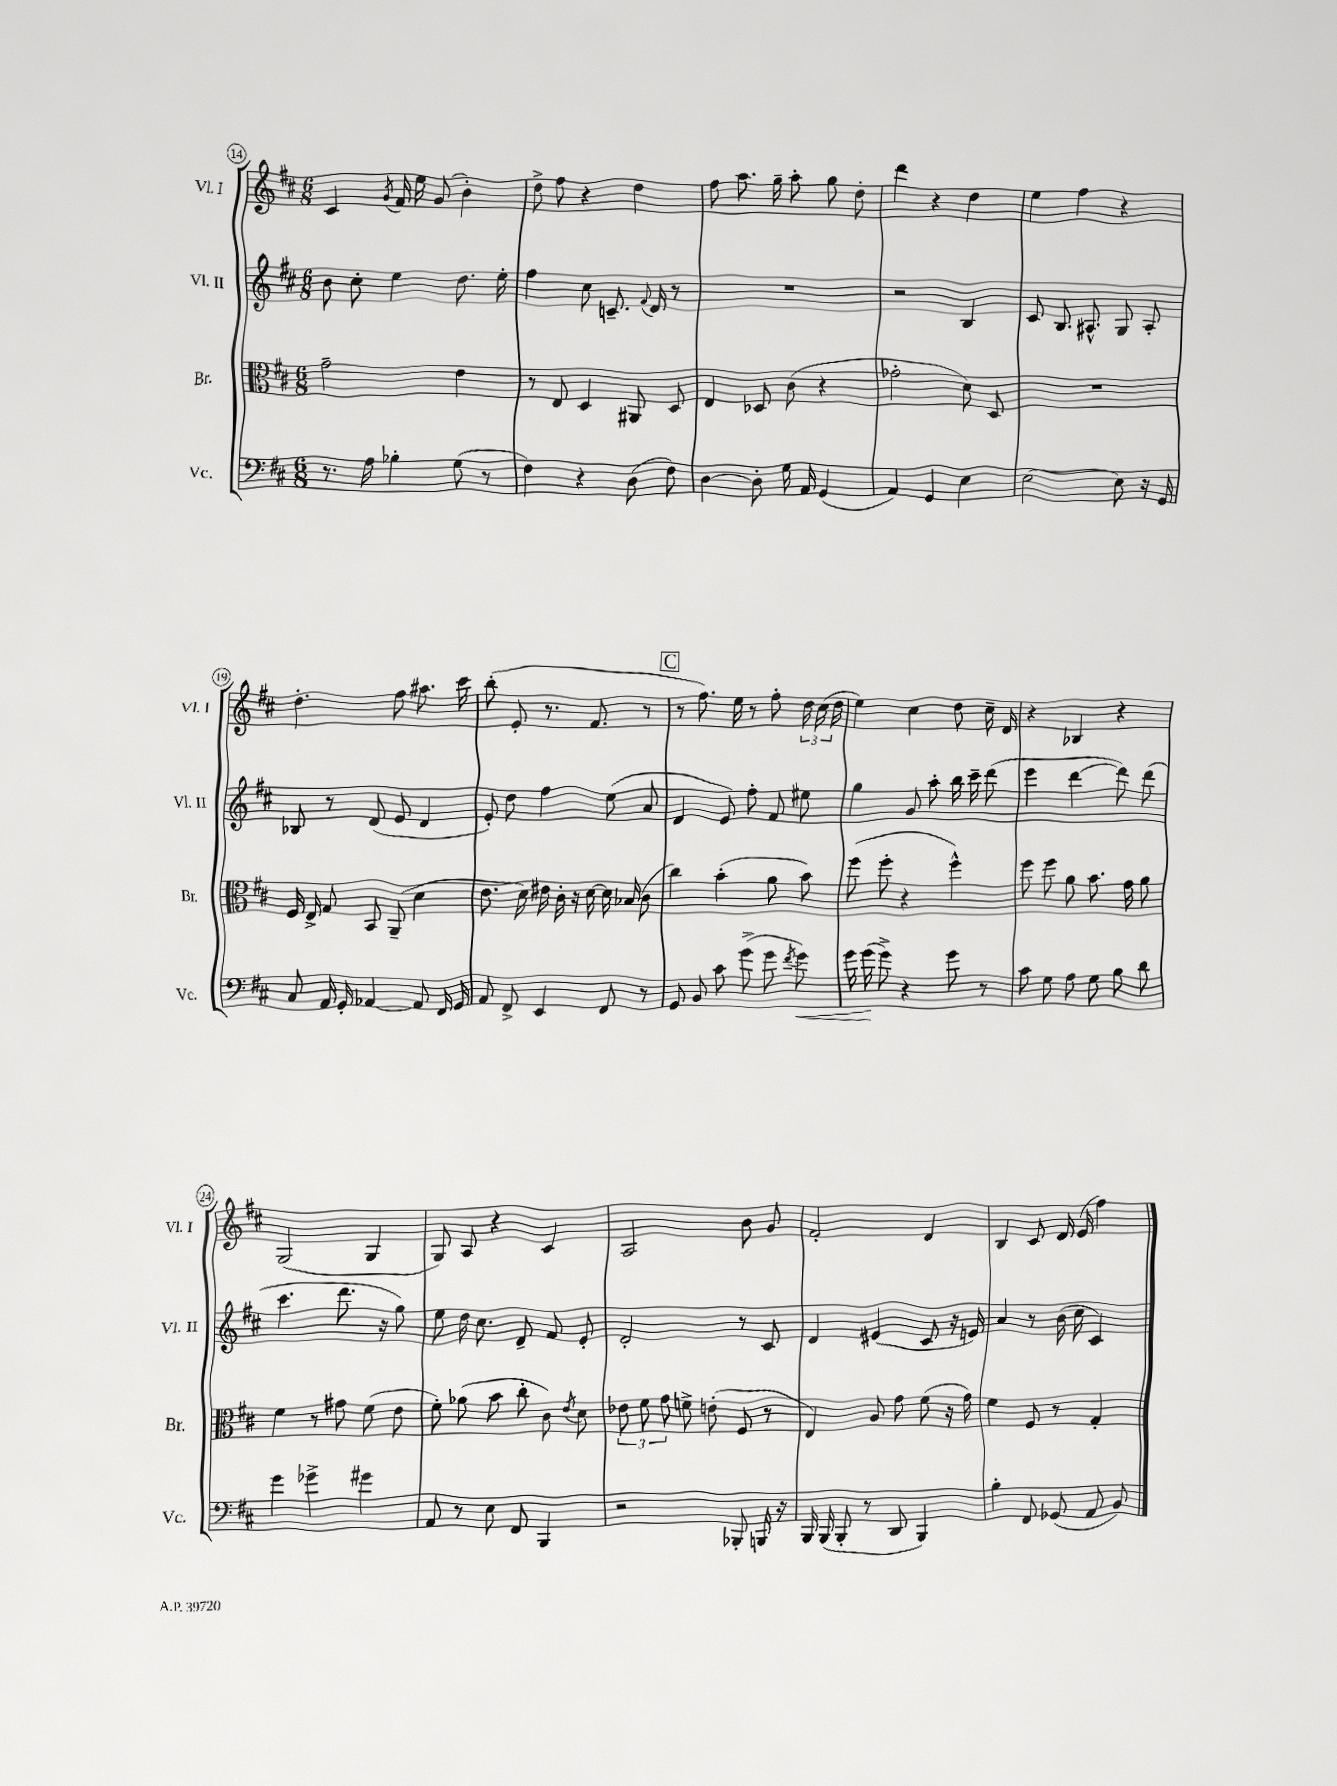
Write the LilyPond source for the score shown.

<<
\new StaffGroup <<
\new Staff = "s0" \with { instrumentName = "Vl. I" shortInstrumentName = "Vl. I" } {
    \clef treble \key d \major \numericTimeSignature \time 6/8
    \autoBeamOff cis'4 \acciaccatura { g'8 } fis'16 e''16 g'8( b'4-.) |
    d''8-> fis''8 r4 d''4 |
    fis''8 a''8. g''16-- a''8-. g''8 d''8-. |
    d'''4 r4 d''4 |
    e''4 fis''4 r4 |
    d''4.-. fis''8 ais''8. cis'''16 |
    b''8-.( e'8-. r8. fis'8. r8 |
    \mark \markup { \box "C" } r8 fis''8.) e''16 r8 fis''8-. \tuplet 3/2 { d''16 cis''16( d''16 } |
    e''4) cis''4 d''8 cis''16-- d'16 |
    r4 bes4 r4 |
    g2( g4 |
    g8) a8 r4 cis'4 |
    a2 b'8 g'8 |
    fis'2-. d'4 |
    b4 cis'8 d'16 e'16( fis''4) \bar "|." |
}
\new Staff = "s1" \with { instrumentName = "Vl. II" shortInstrumentName = "Vl. II" } {
    \clef treble \key d \major \numericTimeSignature \time 6/8
    \autoBeamOff b'8 cis''8-. e''4 d''8. e''16-. |
    fis''4 cis''8 c'8.-- \appoggiatura { fis'8 } d'16 r8 |
    R2. |
    r2 b4 |
    cis'8 b8. ais8.-^ g8 ais8-. |
    bes8 r8 d'8( e'8 d'4 |
    e'8-.) d''8 fis''4 e''8( a'8 |
    \mark \markup { \box "C" } d'4 e'8) fis''8-. fis'8 eis''8 |
    g''4 g'8 a''8-. b''16 cis'''16-- d'''8( |
    e'''4 d'''4~ d'''8) d'''8( |
    cis'''4. d'''8. r16 g''8) |
    e''8 d''16 cis''8. d'8-- fis'8 e'8-. |
    d'2-. r8 cis'8 |
    d'4 eis'4( cis'8 r16 e'16) |
    a'4 r8 b'16( cis''16 cis'4) \bar "|." |
}
\new Staff = "s2" \with { instrumentName = "Br." shortInstrumentName = "Br." } {
    \clef alto \key d \major \numericTimeSignature \time 6/8
    \autoBeamOff g'2-- e'4 |
    r8 e8 d4 ais,8 d8 |
    e4 des8 cis'8( r4 |
    ges'2-. d'8) d8 |
    R2. |
    fis16 e16-> g8 b,8 a,8--( d'4 |
    e'8. d'16) eis'16 cis'16-. r16 d'16~ d'16 bes16( cis'8 |
    \mark \markup { \box "C" } cis''4) b'4-.( a'8 b'8) |
    fis''8( fis''8-. r4 fis''4-^) |
    fis''8 fis''8 a'8 b'8. g'16 a'8 |
    fis'4 r8 gis'8 fis'8( e'8 |
    fis'8-.) aes'8( b'8 cis''8-. cis'8) \acciaccatura { e'8 } d'8 |
    \tuplet 3/2 { ees'8 fis'8 g'8 } f'8-> e'8-.( fis8 r8 |
    e4) a8 g'8 fis'8( r16 g'16) |
    fis'4 fis8 r8 g4-. \bar "|." |
}
\new Staff = "s3" \with { instrumentName = "Vc." shortInstrumentName = "Vc." } {
    \clef bass \key d \major \numericTimeSignature \time 6/8
    \autoBeamOff r8. a16 bes4-. g8( r8 |
    fis4) r4 d8( fis8) |
    d4~ d8-. g16 a,16 g,4( |
    a,4) g,4 e4 |
    e2~ e8 r16 g,16 |
    cis8 a,16 g,16-. aes,4~ aes,8 fis,16 g,16 |
    a,8 fis,8-> e,4 fis,8 r8 |
    \mark \markup { \box "C" } g,8 b,8 cis'8 g'8->( g'8 \acciaccatura { fis'8 } g'8\<) |
    g'16 g'16\!( g'8->) r4 g'8 r8 |
    cis'8 g8 a8 g8 b8 d'8 |
    g'4 ges'4-> gis'4 |
    a,8 r8 e8 fis,8 b,,4 |
    r2 bes,,8-. b,,16 r16 |
    b,,16 b,,16( b,,8-. r8 d,8 b,,4) |
    b4-. fis,8 ges,8( a,8 b,8) \bar "|." |
}
>>
>>
\layout { \context { \Score currentBarNumber = #14 \override BarNumber.stencil = #(make-stencil-circler 0.1 0.3 ly:text-interface::print) } }
